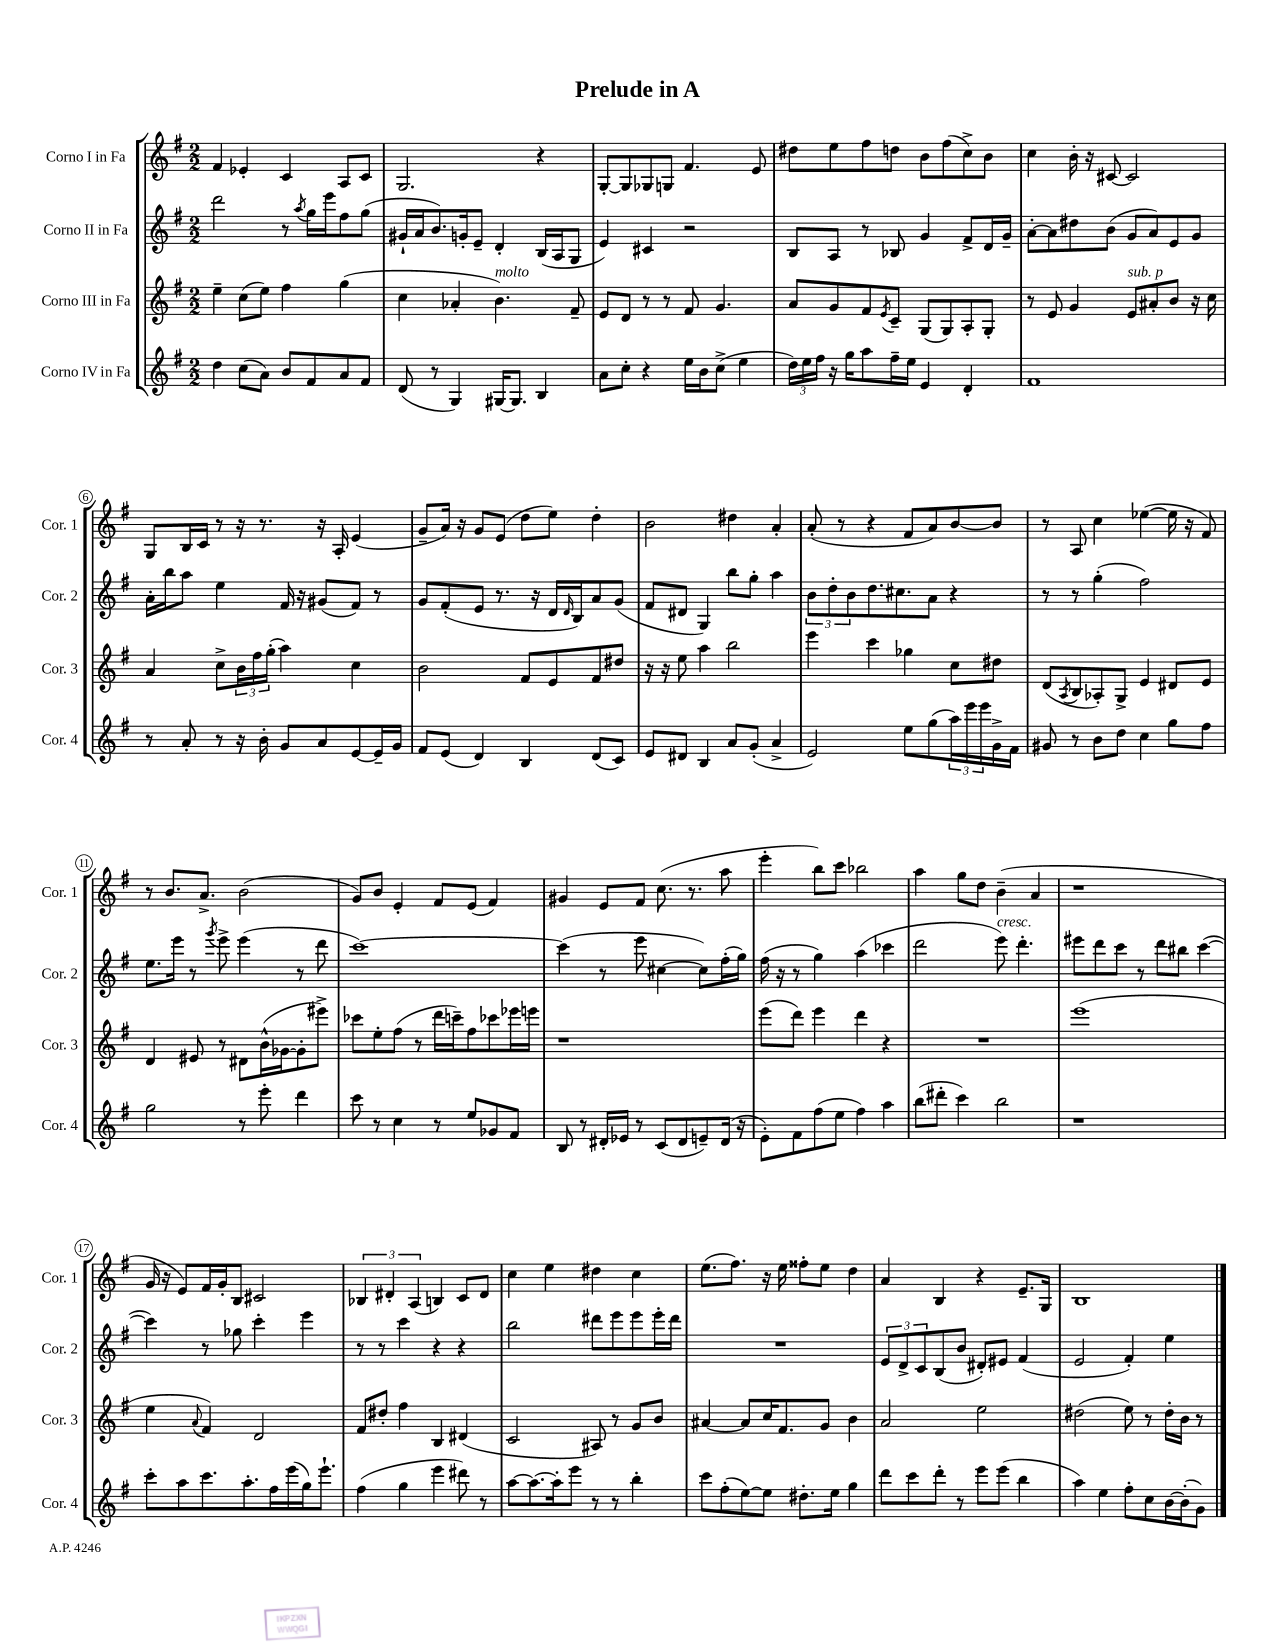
\header { title = "Prelude in A" }
<<
\new StaffGroup <<
\new Staff = "s0" \with { instrumentName = "Corno I in Fa" shortInstrumentName = "Cor. 1" } {
    \clef treble \key g \major \numericTimeSignature \time 2/2
    fis'4 ees'4-. c'4 a8 c'8 |
    g2. r4 |
    g8~-. g8 ges8 g8 fis'4. e'8 |
    dis''8 e''8 fis''8 d''8 b'8 fis''8( c''8->) b'8 |
    c''4 b'16-. r16 cis'8~ cis'2 |
    g8 b16 c'16 r8 r16 r8. r16 a16-. e'4( |
    g'8-- a'16) r16 g'8 e'8( d''8 e''8) d''4-. |
    b'2 dis''4 a'4-. |
    a'8-.( r8 r4 fis'8 a'8) b'8~ b'8 |
    r8 a8 c''4 ees''4~( ees''16 r16 fis'8) |
    r8 b'8. a'8.-> b'2( |
    g'8) b'8 e'4-. fis'8 e'8( fis'4) |
    gis'4 e'8 fis'8 c''8.( r8. a''8 |
    e'''4-. b''8) c'''8 bes''2 |
    a''4 g''8 d''8 b'4--( a'4 |
    r1 |
    g'16 r16 e'8) fis'16 g'16-. b8 cis'2 |
    \tuplet 3/2 { bes4 dis'4-. a4( } b4) c'8 dis'8 |
    c''4 e''4 dis''4 c''4 |
    e''8.( fis''8.) r16 e''16 fisis''8-. e''8 d''4 |
    a'4 b4 r4 e'8.-- g16 |
    b1 \bar "|." |
}
\new Staff = "s1" \with { instrumentName = "Corno II in Fa" shortInstrumentName = "Cor. 2" } {
    \clef treble \key g \major \numericTimeSignature \time 2/2
    d'''2 r8 \acciaccatura { a''8 } g''16 e'''16 fis''8 g''8( |
    gis'16-! a'16 b'8.) g'16-. e'8-- d'4-. b16( a16 g8 |
    e'4) cis'4 r2 |
    b8 a8 r8 bes8 g'4 fis'8-> d'16 g'16-- |
    a'8~-. a'8 dis''8 b'8( g'8 a'8) e'8 g'8 |
    a'16-. b''16 a''8 e''4 fis'16 r16 gis'8( fis'8) r8 |
    g'8 fis'8-.( e'8 r8. r16 d'16 \grace { d'16 } b16) a'8 g'8( |
    fis'8 dis'8 g4) b''8 g''8-. a''4 |
    \tuplet 3/2 { b'8 d''8-. b'8 } d''8. cis''8. a'8 r4 |
    r8 r8 g''4-.( fis''2) |
    e''8. e'''16 r8 \acciaccatura { g'''8 } e'''8-> e'''4( r8 d'''8 |
    c'''1~) |
    c'''4( r8 e'''8 cis''4~ cis''8) fis''16-.( g''16) |
    fis''16( r16 r8 g''4) a''4( ces'''4 |
    d'''2 e'''8^\markup { \italic "cresc." }) d'''4.-. |
    eis'''8 d'''8 c'''8 r8 d'''8 bis''8 c'''4~( |
    c'''4) r8 ges''8 c'''4-. e'''4 |
    r8 r8 c'''4 r4 r4 |
    b''2 dis'''8 e'''8 e'''8 e'''16-. dis'''16 |
    R1 |
    \tuplet 3/2 { e'8 d'8-> c'8 } b8( b'8 dis'8-.) eis'8 fis'4( |
    e'2 fis'4-.) e''4 \bar "|." |
}
\new Staff = "s2" \with { instrumentName = "Corno III in Fa" shortInstrumentName = "Cor. 3" } {
    \clef treble \key g \major \numericTimeSignature \time 2/2
    e''4-- c''8( e''8) fis''4 g''4( |
    c''4 aes'4-. b'4.^\markup { \italic "molto" }) fis'8-- |
    e'8 d'8 r8 r8 fis'8 g'4. |
    a'8 g'8 fis'8 \acciaccatura { e'8 } c'8-- g8( g8) a8-. g8-. |
    r8 e'8 g'4 e'8^\markup { \italic "sub. p" } ais'8-. b'8 r16 c''16 |
    a'4 c''8-> \tuplet 3/2 { b'16 fis''16 g''16-.( } a''4) c''4 |
    b'2 fis'8 e'8 fis'8 dis''8 |
    r16 r16 e''8 a''4 b''2 |
    e'''4 c'''4 ges''4 c''8 dis''8 |
    d'8( \acciaccatura { a8 } b8 aes8-.) g8-> e'4 dis'8 e'8 |
    d'4 eis'8 r8 dis'8 b'16-^( ges'16~ ges'8-. eis'''8->) |
    ces'''8 e''8-. fis''8( r8 d'''16 c'''16--) fis''8 ces'''8 ees'''16 e'''16 |
    r1 |
    e'''8( d'''8) e'''4 d'''4 r4 |
    R1 |
    e'''1( |
    e''4 \appoggiatura { a'8 } fis'4) d'2 |
    fis'8 dis''8-. fis''4 b4 dis'4( |
    c'2 ais8) r8 g'8 b'8 |
    ais'4~ ais'8 c''16 fis'8. g'8 b'4 |
    a'2 e''2 |
    dis''2( e''8) r8 dis''16-. b'16 r8 \bar "|." |
}
\new Staff = "s3" \with { instrumentName = "Corno IV in Fa" shortInstrumentName = "Cor. 4" } {
    \clef treble \key g \major \numericTimeSignature \time 2/2
    d''4 c''8( a'8) b'8 fis'8 a'8 fis'8 |
    d'8( r8 g4) gis16~ gis8. b4 |
    a'8 c''8-. r4 e''16 b'16 c''8->( e''4 |
    \tuplet 3/2 { d''16) e''16 fis''16 } r16 g''16 a''8 fis''16-- e''16 e'4 d'4-. |
    fis'1 |
    r8 a'8-. r8 r16 b'16-. g'8 a'8 e'8~ e'16-- g'16 |
    fis'8 e'8( d'4) b4 d'8( c'8) |
    e'8 dis'8 b4 a'8 g'8-.( a'4-> |
    e'2) e''8 g''8( \tuplet 3/2 { a''16) e'''16 e'''16 } g'16-> fis'16 |
    gis'8 r8 b'8 d''8 c''4 g''8 fis''8 |
    g''2 r8 e'''8-. d'''4 |
    c'''8 r8 c''4 r8 e''8 ges'8 fis'8 |
    b8 r8 dis'16-. ees'16 r8 c'8( dis'8 e'8--) dis'16( r16 |
    e'8-.) fis'8 fis''8( e''8 fis''4) a''4 |
    b''8( dis'''8-. c'''4) b''2 |
    r1 |
    c'''8-. a''8 c'''8. a''8.-. fis''16 e'''16( g''16) e'''8.-! |
    fis''4( g''4 e'''4 dis'''8) r8 |
    a''8~ a''8.~ a''16-. e'''8 r8 r8 b''4-. |
    c'''8 fis''8-.( e''8~) e''8 dis''8.-. e''16 g''4 |
    d'''8 c'''8 d'''8-. r8 e'''8 e'''8( b''4 |
    a''4) e''4 fis''8-. c''8 b'16~ b'16-.( g'8) \bar "|." |
}
>>
>>
\layout { \context { \Score \override BarNumber.stencil = #(make-stencil-circler 0.1 0.3 ly:text-interface::print) } }
